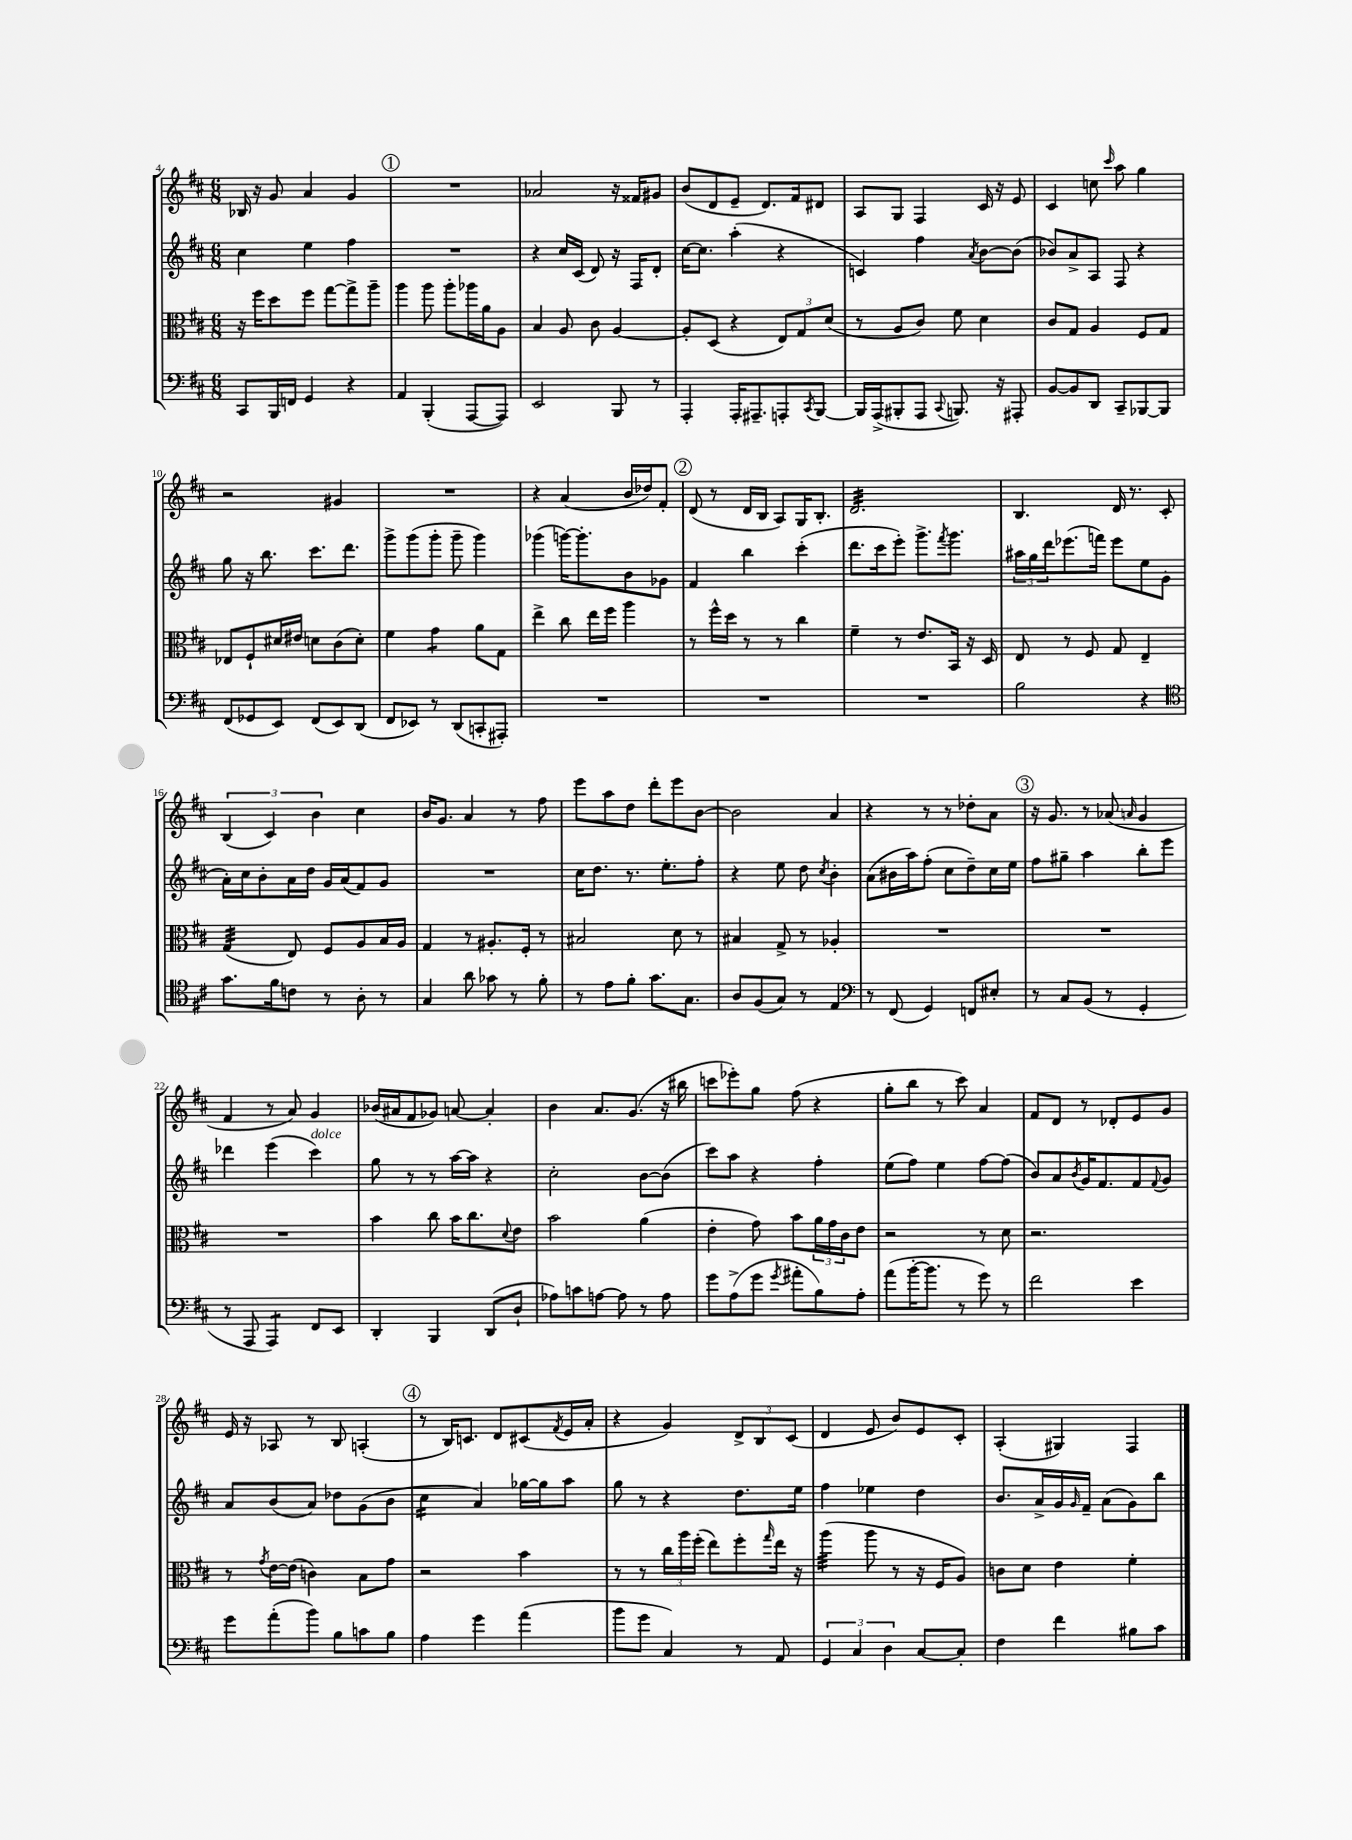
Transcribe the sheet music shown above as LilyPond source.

<<
\new StaffGroup <<
\new Staff = "s0" {
    \clef treble \key d \major \numericTimeSignature \time 6/8
    bes16 r16 g'8 a'4 g'4 |
    \mark \markup { \circle "1" } R2. |
    aes'2 r16 fisis'16 gis'8 |
    b'8( d'8 e'8-- d'8.) fis'16 dis'8 |
    a8 g8 fis4 cis'16 r16 e'8 |
    cis'4 c''8 \grace { cis'''16 } a''8 g''4 |
    r2 gis'4 |
    R2. |
    r4 a'4( b'16 des''16) fis'8-. |
    \mark \markup { \circle "2" } d'8( r8 d'16 b16 a8) g16 b8.-. |
    d'2.:32 |
    b4. d'16 r8. cis'8-. |
    \tuplet 3/2 { b4( cis'4) b'4 } cis''4 |
    b'16 g'8. a'4 r8 fis''8 |
    e'''8 a''8 d''8 d'''8-. e'''8 b'8~ |
    b'2 a'4 |
    r4 r8 r8 des''8-. a'8 |
    \mark \markup { \circle "3" } r16 g'8. r8 aes'8( \grace { a'16 } g'4 |
    fis'4 r8 a'8) g'4 |
    bes'16( ais'16 fis'8 ges'8) a'8~ a'4-. |
    b'4 a'8. g'8.( r16 bis''16 |
    c'''8 ees'''8-.) g''8 fis''8( r4 |
    g''8-. b''8 r8 cis'''8) a'4 |
    fis'8 d'8 r8 des'8-. e'8 g'8 |
    e'16 r16 aes8 r8 b8 a4-.( |
    \mark \markup { \circle "4" } r8 b16) c'8. d'8 cis'8( \acciaccatura { fis'8 } e'16 a'16-. |
    r4 g'4) \tuplet 3/2 { d'8-> b8 cis'8( } |
    d'4 e'8 b'8) e'8 cis'8-. |
    a4-.( gis4) fis4 \bar "|." |
}
\new Staff = "s1" {
    \clef treble \key d \major \numericTimeSignature \time 6/8
    cis''4 e''4 fis''4 |
    \mark \markup { \circle "1" } R2. |
    r4 cis''16 cis'16( d'8) r16 fis16 d'8-. |
    cis''16~ cis''8. a''4-.( r4 |
    c'4) fis''4 \acciaccatura { a'8 } b'8~ b'8( |
    bes'8) a'8-> a8 fis8 r4 |
    g''8 r16 b''8. cis'''8. d'''8. |
    g'''8-> g'''8( g'''8-. g'''8-- g'''4) |
    ges'''4( g'''16~) g'''8.-. b'8 ges'8 |
    \mark \markup { \circle "2" } fis'4 b''4 cis'''4-.( |
    d'''8. cis'''16 e'''8-.) g'''8.-> \acciaccatura { fis'''8 } g'''8. |
    \tuplet 3/2 { ais''16 g''16 d'''16 } ees'''8.( f'''16) ees'''8 e''8 g'8( |
    a'16-.) cis''16 b'8-. a'16 d''16 g'16 a'16( fis'8) g'8 |
    R2. |
    cis''16 d''8. r8. e''8.-. fis''8-. |
    r4 e''8 d''8 \acciaccatura { cis''8 } b'4-. |
    a'8( bis'16 a''16) fis''8-.( cis''8 d''8--) cis''16 e''16 |
    \mark \markup { \circle "3" } fis''8 gis''8-- a''4 b''8-. e'''8 |
    des'''4 e'''4( cis'''4^\markup { \italic "dolce" }) |
    g''8 r8 r8 a''16~ a''16 r4 |
    cis''2-. b'8~ b'8( |
    cis'''8) a''8 r4 fis''4-. |
    e''8( fis''8) e''4 fis''8~ fis''8( |
    b'8) a'8 \acciaccatura { b'8 } g'16 fis'8. fis'8 \appoggiatura { fis'8 } g'8 |
    a'8 b'8( a'8) des''8 g'8( b'8 |
    \mark \markup { \circle "4" } cis''4:16 a'4) ges''16~ ges''16 a''8 |
    g''8 r8 r4 d''8. e''16 |
    fis''4 ees''4 d''4 |
    b'8. a'16-> g'16 \grace { g'16 } fis'16-- a'8( g'8) b''8 \bar "|." |
}
\new Staff = "s2" {
    \clef alto \key d \major \numericTimeSignature \time 6/8
    r16 fis''16 d''8 fis''8 g''8~ g''8-> a''8-- |
    \mark \markup { \circle "1" } a''4 a''8 a''8-. aes''16 a'16 a8 |
    b4 a8 cis'8 a4~ |
    a8-. d8( r4 \tuplet 3/2 { e8) g8 d'8( } |
    r8 a8 cis'8) fis'8 d'4 |
    cis'8 g8 a4 fis8 g8 |
    ees8 fis8-! dis'16 eis'16 d'8 cis'8( d'8-.) |
    fis'4 g'4:8 a'8 g8 |
    e''4-> cis''8 e''16 fis''16 a''4 |
    \mark \markup { \circle "2" } r8 fis''16-^ d''16 r8 r8 cis''4 |
    fis'4-- r8 e'8. b,16 r16 d16 |
    e8 r8 fis8 g8 e4-- |
    g4:32( e8) fis8 a8 b16 a16 |
    g4 r8 ais8.-. fis16-. r8 |
    bis2 d'8 r8 |
    bis4 g8-> r8 aes4-. |
    R2. |
    \mark \markup { \circle "3" } R2. |
    R2. |
    b'4 cis''8 b'16 cis''8. \appoggiatura { d'8 } e'8 |
    b'2 a'4( |
    e'4-. g'8) b'8 \tuplet 3/2 { a'16 g'16 cis'16 } e'8 |
    r2 r8 d'8 |
    r2. |
    r8 \acciaccatura { g'8 } e'16~ e'16( c'4) b8 g'8 |
    \mark \markup { \circle "4" } r2 b'4 |
    r8 r8 \tuplet 3/2 { cis''16 a''16 fis''16-.( } e''8) fis''8-. \grace { g''16 } e''16 r16 |
    a''4:32( a''8 r8 r16 fis16 a8) |
    c'8 d'8 e'4 fis'4-. \bar "|." |
}
\new Staff = "s3" {
    \clef bass \key d \major \numericTimeSignature \time 6/8
    cis,8 b,,16 f,16 g,4 r4 |
    \mark \markup { \circle "1" } a,4 b,,4-.( a,,8~ a,,8) |
    e,2 b,,8 r8 |
    a,,4-. a,,16-. ais,,8.-- a,,8-. \acciaccatura { cis,8 } b,,8~ |
    b,,16 a,,16->( bis,,8-. a,,8 \appoggiatura { cis,8 } b,,8.) r16 ais,,8-. |
    b,8~ b,8 d,8 cis,8-- bes,,8~ bes,,8 |
    fis,8( ges,8 e,8) fis,8( e,8) d,8( |
    fis,8 ees,8) r8 d,8( c,8-. ais,,8-.) |
    R2. |
    \mark \markup { \circle "2" } R2. |
    R2. |
    b2 r4 |
    \clef tenor g'8. fis'16 c'8 r8 a8-. r8 |
    g4 a'8 ges'8 r8 fis'8-. |
    r8 e'8 fis'8-. g'8. g8. |
    a8 fis8( g8) r8 e4 |
    \clef bass r8 fis,8( g,4) f,8 eis8-. |
    \mark \markup { \circle "3" } r8 cis8 b,8( r8 g,4-. |
    r8 a,,8 a,,4:8) fis,8 e,8 |
    d,4-. b,,4 d,8( d8-! |
    aes8) c'8 a8~ a8 r8 a8 |
    g'8 a8->( g'8 \acciaccatura { g'8 } ais'8-. b8) a8-. |
    a'8( b'16~-. b'8. r8 g'8) r8 |
    fis'2 e'4 |
    g'8 a'8-.( b'8) b8 c'8 b8 |
    \mark \markup { \circle "4" } a4 g'4 a'4( |
    b'8 g'8 cis4) r8 a,8 |
    \tuplet 3/2 { g,4 cis4 d4 } cis8~ cis8-. |
    fis4 fis'4 bis8 cis'8 \bar "|." |
}
>>
>>
\layout { \context { \Score currentBarNumber = #4 } }
